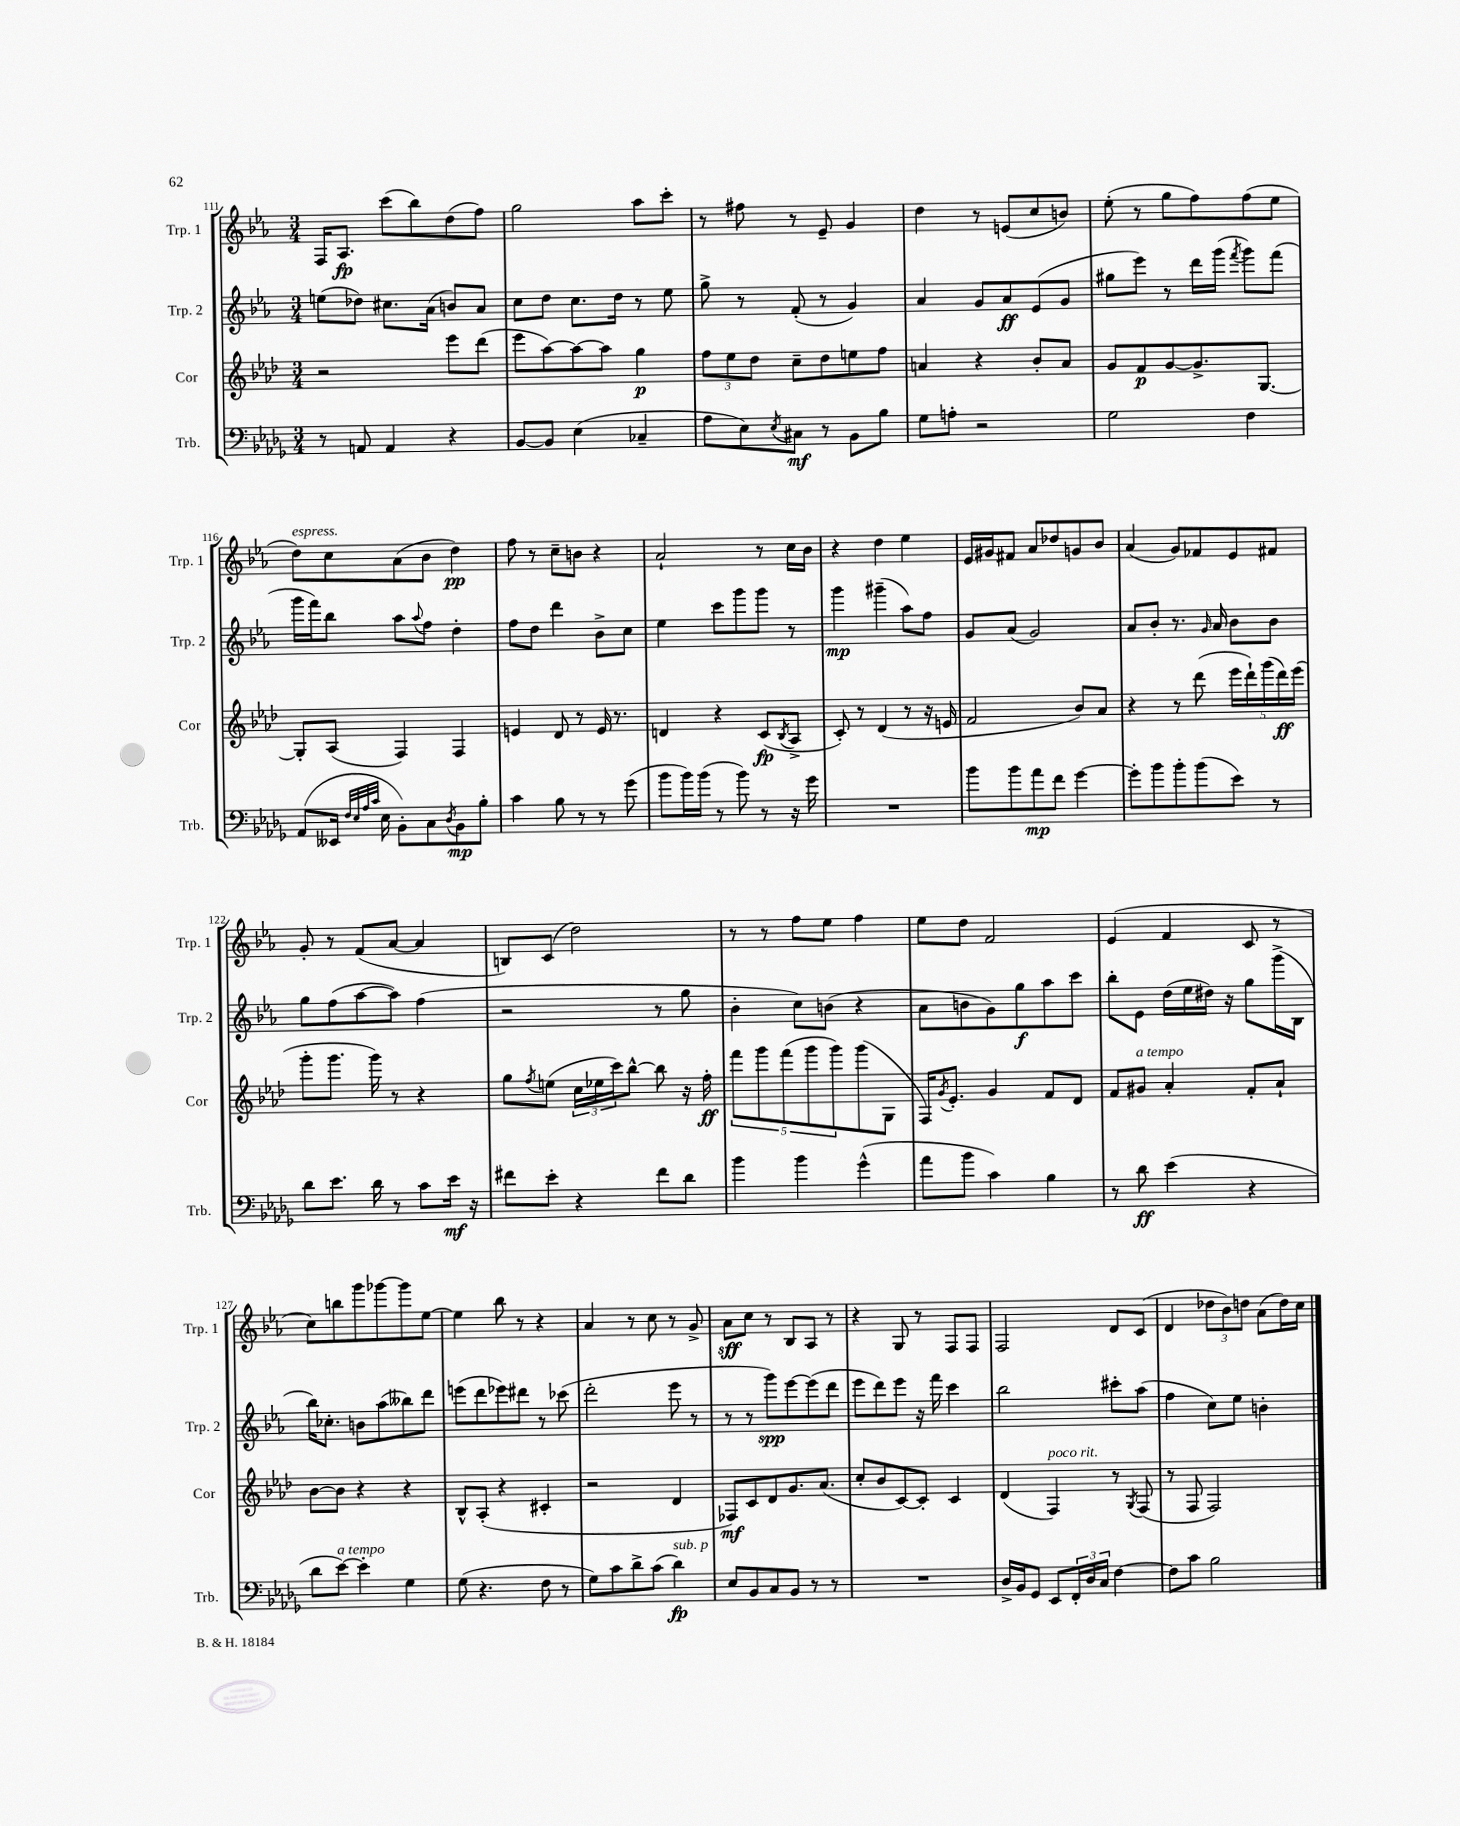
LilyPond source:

<<
\new StaffGroup <<
\new Staff = "s0" \with { instrumentName = "Trp. 1" shortInstrumentName = "Trp. 1" } {
    \clef treble \key ees \major \numericTimeSignature \time 3/4
    f16 aes8.\fp c'''8( bes''8) d''8( f''8) |
    g''2 aes''8 c'''8-. |
    r8 fis''8 r8 ees'8-- g'4 |
    d''4 r8 e'8( c''8 b'8) |
    ees''8-.( r8 g''8 f''8) f''8( ees''8 |
    d''8^\markup { \italic "espress." }) c''8 aes'8( bes'8 d''4\pp) |
    f''8 r8 c''8-- b'8 r4 |
    aes'2-! r8 c''16 bes'16 |
    r4 d''4 ees''4 |
    ees'16 gis'16 fis'8 aes'8 des''8 g'8 bes'8 |
    aes'4( g'8) fes'8 ees'8 fis'8 |
    g'8-. r8 f'8( aes'8~ aes'4 |
    b8) c'8( d''2) |
    r8 r8 f''8 ees''8 f''4 |
    ees''8 d''8 f'2 |
    ees'4( f'4 c'8 r8 |
    c''8) b''8 g'''8 ges'''8~ ges'''8 ees''8~ |
    ees''4 bes''8 r8 r4 |
    aes'4 r8 c''8 r8 g'8-> |
    aes'8\sff c''8 r8 bes8 aes8 r8 |
    r4 g8 r8 f8 f8 |
    f2 d'8 c'8( |
    d'4 \tuplet 3/2 { des''8 bes'8) d''8 } aes'8( d''16) c''16 \bar "|." |
}
\new Staff = "s1" \with { instrumentName = "Trp. 2" shortInstrumentName = "Trp. 2" } {
    \clef treble \key ees \major \numericTimeSignature \time 3/4
    e''8( des''8) cis''8. aes'16( b'8) aes'8 |
    c''8 d''8 c''8. d''16 r8 ees''8 |
    g''8-> r8 f'8-.( r8 g'4) |
    aes'4 g'8 aes'8\ff ees'8( g'8 |
    gis''8 ees'''8) r8 d'''16 g'''16( \acciaccatura { f'''8 } g'''8) f'''8( |
    g'''16 f'''16) bes''8 aes''8 \appoggiatura { aes''8 } f''8 d''4-. |
    f''8 d''8 d'''4 bes'8-> c''8 |
    ees''4 c'''8 g'''8 g'''8 r8 |
    g'''4\mp gis'''4--( aes''8) f''8 |
    g'8 aes'8( g'2) |
    aes'8 bes'8-. r8. \grace { g'16 } aes'16 bes'8 bes'8 |
    g''8 f''8( aes''8~ aes''8) f''4( |
    r2 r8 g''8 |
    bes'4-. c''8) b'8( r4 |
    aes'8 b'8 g'8) g''8\f aes''8 c'''8 |
    bes''8-. ees'8 d''16( ees''16 dis''16) r16 g''8 g'''16->( bes16 |
    bes''16) ces''8.-. b'8 aes''8( beses''8) d'''8 |
    e'''8( d'''8 ees'''8) dis'''8 r8 ces'''8( |
    d'''2-. ees'''8 r8 |
    r8 r8 g'''8\spp) ees'''8~ ees'''8( d'''8 |
    ees'''8 d'''8) ees'''8 r16 f'''16 c'''4 |
    bes''2 cis'''8-. aes''8( |
    f''4 c''8) ees''8 b'4-. \bar "|." |
}
\new Staff = "s2" \with { instrumentName = "Cor" shortInstrumentName = "Cor" } {
    \clef treble \key aes \major \numericTimeSignature \time 3/4
    r2 ees'''8 des'''8( |
    ees'''8 aes''8~) aes''8~ aes''8 g''4\p |
    \tuplet 3/2 { f''8 ees''8 des''8 } c''8-- des''8 e''8 f''8 |
    a'4 r4 bes'8-. a'8 |
    g'8 f'8\p g'8~ g'8.-> g8.~ |
    g8-. aes8( f4) f4 |
    e'4 des'8 r8 e'16 r8. |
    d'4 r4 c'8\fp( \acciaccatura { bes8 } aes8-> |
    c'8-.) r8 des'4( r8 r16 e'16 |
    f'2 bes'8) aes'8 |
    r4 r8 des'''8( \tuplet 5/4 { ees'''16 des'''16-!) g'''16( des'''16\ff) ees'''16( } |
    g'''8-. g'''8. g'''16) r8 r4 |
    g''8 \acciaccatura { f''8 } e''8( \tuplet 3/2 { c''16 ees''16 c'''16) } bes''8~-^ bes''8 r16 f''16-.\ff |
    \tuplet 5/4 { f'''8 g'''8 f'''8( g'''8 g'''8) } g'''8( g8 |
    f16) \acciaccatura { g'8 } ees'8.-. g'4 f'8 des'8 |
    f'8 gis'8^\markup { \italic "a tempo" } aes'4-. f'8-. aes'8-! |
    bes'8~ bes'8 r4 r4 |
    bes8-^ aes8-.( r4 cis'4-. |
    r2 des'4 |
    fes8\mf) c'8 des'8 g'8. aes'8.( |
    c''8-. bes'8 c'8~) c'8-. c'4 |
    des'4( f4^\markup { \italic "poco rit." }) r8 \acciaccatura { g8 } f8( |
    r8 f8 f2) \bar "|." |
}
\new Staff = "s3" \with { instrumentName = "Trb." shortInstrumentName = "Trb." } {
    \clef bass \key des \major \numericTimeSignature \time 3/4
    r8 a,8 a,4 r4 |
    bes,8~ bes,8 ees4( ces4-- |
    aes8 ees8) \acciaccatura { ees8 } cis8\mf r8 bes,8 bes8 |
    ges8 a8-. r2 |
    ges2 f4 |
    aes,8( eeses,16 \grace { f32 ees32 aes32 c'32 } ees16 bes,8-.) c8 \acciaccatura { des8 } bes,8\mp bes8-. |
    c'4 bes8 r8 r8 ges'8( |
    bes'8 bes'16) bes'16( r8 bes'8) r8 r16 ges'16 |
    R2. |
    bes'8 bes'8 aes'8\mp f'8 ges'4~ |
    ges'8-. bes'8 bes'8-. bes'8( ees'8) r8 |
    des'8 ees'8. des'16 r8 c'8 ees'16\mf r16 |
    fis'8 ees'8-. r4 fis'8 des'8 |
    bes'4 bes'4 ges'4-^( |
    aes'8 bes'8 c'4) bes4 |
    r8 des'8\ff ees'4( r4 |
    des'8 ees'8~^\markup { \italic "a tempo" }) ees'4-. ges4 |
    ges8( r4. f8 r8 |
    ges8) c'8 des'8-> c'8( des'4\fp^\markup { \italic "sub. p" }) |
    ees8 bes,8 c8 bes,8 r8 r8 |
    R2. |
    des16-> bes,16 ges,8 ees,8 \tuplet 3/2 { f,16-. des16 c16 } f4~ |
    f8 c'8 bes2 \bar "|." |
}
>>
>>
\layout { \context { \Score currentBarNumber = #111 } }
